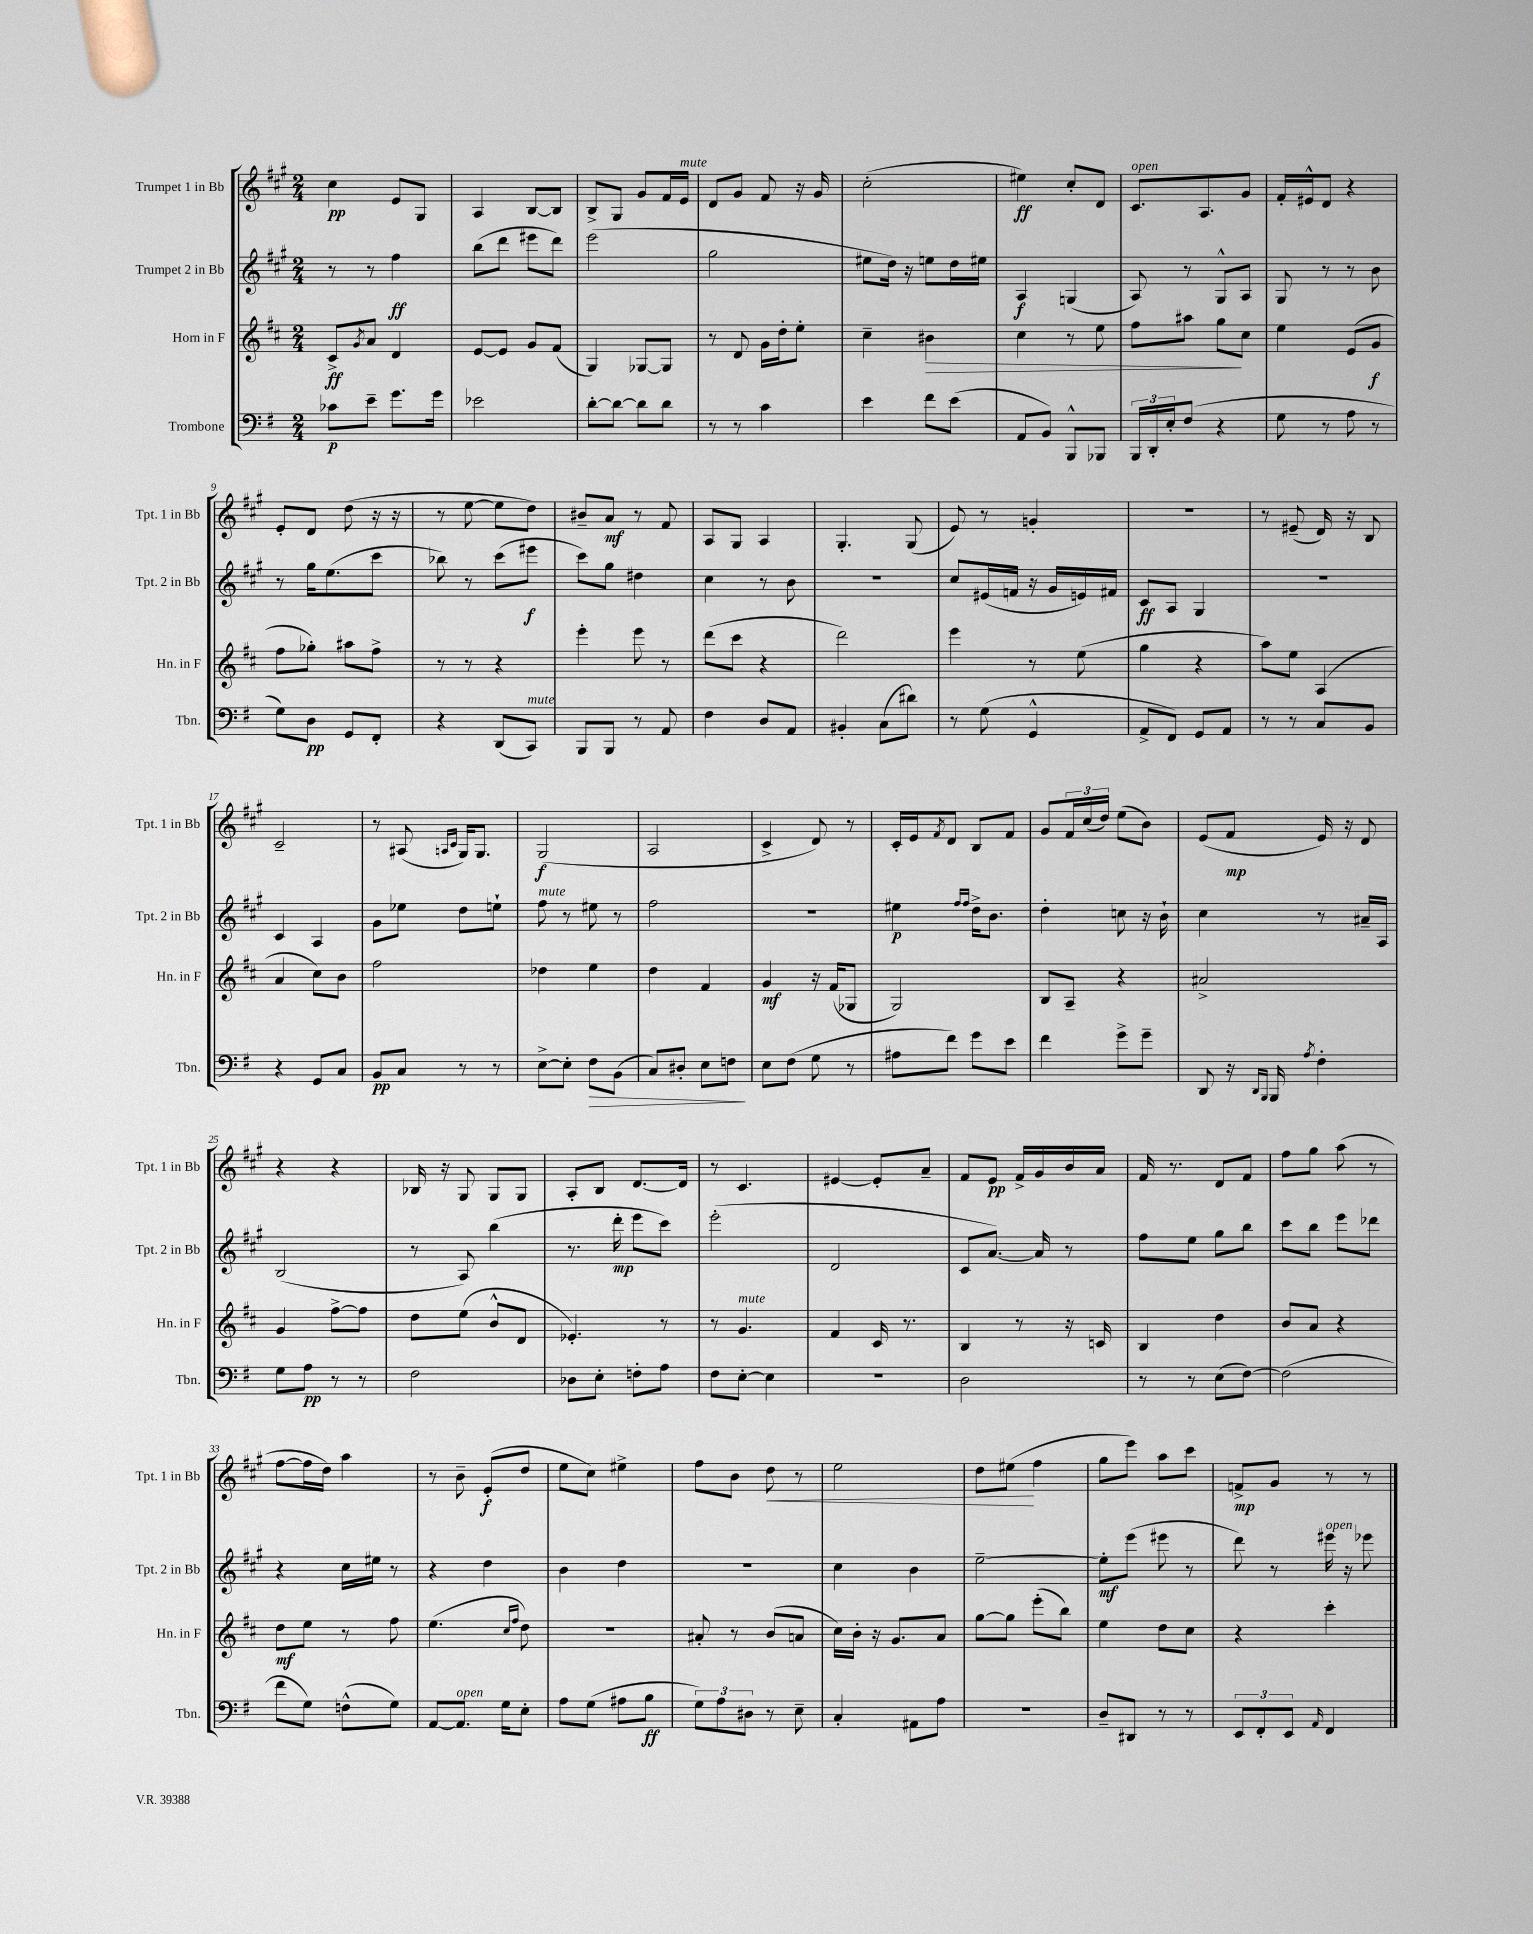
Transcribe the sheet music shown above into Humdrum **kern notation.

**kern	**kern	**kern	**kern
*staff4	*staff3	*staff2	*staff1
*clefF4	*clefG2	*clefG2	*clefG2
*k[f#]	*k[f#c#]	*k[f#c#g#]	*k[f#c#g#]
*M2/4	*M2/4	*M2/4	*M2/4
8c-\L	8c#^/L	8r	4cc#\
.	8qg/	.	.
8e~\J	8a/J	8r	.
8.g\L	4d/	4ff#\	8e/L
.	.	.	8G#/J
16g\Jk	.	.	.
=	=	=	=
2e-\	[8e/L	(8bb\L	4A/
.	8e/]J	8ddd\J	.
.	8g/L	8eee#\L	[8B/L
.	(8f#/J	8ddd\J)	8B/]J
=	=	=	=
[8d'\L	4G/)	(2eee\	8B^/L
8d\_J	.	.	8G#/J
8d\]L	[8G-/L	.	8g#/L
8d\J	8G-/]J	.	16f#/L
.	.	.	16e/JJ
=	=	=	=
8r	8r	2gg#\	8d/L
8r	8d/	.	8g#/J
4c\	16g\LL	.	8f#/
.	16dd'\J	.	.
.	8ee'\J	.	16r
.	.	.	16g#/
=	=	=	=
4e\	4cc#~\	8ee#\L	(2cc#'\
.	.	16dd\Jk)	.
.	.	16r	.
8f#\L	4b#\	8ee\L	.
(8e\J	.	16dd\L	.
.	.	16ee#\JJ	.
=	=	=	=
8AA/L	4cc#\	4A/	4ee#\)
8BB/J)	.	.	.
8BBB^^/L	8r	(4G/	8cc#'/L
8BBB-/J	8ee\	.	8d/J
=	=	=	=
24BBB/LL	8ff#\L	8A/)	8.c#/L
24DD'/	.	.	.
24E'/J	.	.	.
(8F#/J	8aa#\J	8r	.
.	.	.	8.A/
4r	8gg\L	8G#^^/L	.
.	8cc#\J	8A/J	8g#/J
=	=	=	=
8G\	4ee\	8G#/	16f#'/LL
.	.	.	16e#^^/J
8r	.	8r	8d/J
8A\	(8e/L	8r	4r
8r	8g/J	8b\	.
=	=	=	=
8G\L)	8ff#\L	8r	8e'/L
8D\J	8gg-'\J)	16gg#\LK	8d/J
.	.	(8.ee\	.
8GG/L	8aa#\L	.	(8dd\
8FF#'/J	8ff#^\J	8ccc#\J	16r
.	.	.	16r
=	=	=	=
4r	8r	8bb-\)	8r
.	8r	8r	[8ee\
(8DD/L	4r	(8ccc#\L	8ee\]L
8CC/J)	.	8eee#\J	8dd\J)
=	=	=	=
8BBB/L	4eee'\	8ccc#\L)	8b#~/L
8BBB/J	.	8gg#\J	8a/J
8r	8eee\	4dd#\	8r
8AA/	8r	.	8f#/
=	=	=	=
4F#\	(8ddd\L	4cc#\	8A/L
.	8ccc#\J	.	8G#/J
8D/L	4r	8r	4A/
8AA/J	.	8b\	.
=	=	=	=
4BB#'/	2ddd\)	2r	4.G#'/
(8C\L	.	.	.
8d#\J)	.	.	(8G#/
=	=	=	=
8r	4eee\	8cc#/L	8e/)
(8G\	.	(16e#/L	8r
.	.	16f/JJ	.
4GG^^/	8r	16r	4g'/
.	.	16g#/LL	.
.	(8ee\	16e/)	.
.	.	16f#/JJ	.
=	=	=	=
8AA^/L	4gg\	8c#/L	2r
8FF#/J)	.	8A/J	.
8GG/L	4r	4G#/	.
8AA/J	.	.	.
=	=	=	=
8r	8aa\L)	2r	8r
8r	8ee\J	.	(8e#~/
8C/L	(4A/	.	16d/)
.	.	.	16r
8BB/J	.	.	8B/
=	=	=	=
4r	4a/	4c#/	2c#~/
8GG/L	8cc#\L)	4A/	.
8C/J	8b\J	.	.
=	=	=	=
8BB/L	2ff#\	8g#\L	8r
8C/J	.	8ee-\J	(8A#/
.	.	.	16qqA/LL
.	.	.	16qqc#/JJ
8r	.	8dd\L	16G#/LK)
.	.	.	8.G#/J
8r	.	8ee`\J	.
=	=	=	=
[8E^\L	4dd-\	8ff#\	(2G#/
8E'\]J	.	8r	.
8F#\L	4ee\	8ee#\	.
(8BB\J	.	8r	.
=	=	=	=
8C/L)	4dd\	2ff#\	2A/
8D#'/J	.	.	.
8E\L	4f#/	.	.
8F\J	.	.	.
=	=	=	=
8E\L	4g/	2r	4c#^/
(8F#\J	.	.	.
8G\	16r	.	8d/)
.	(16f#/LK	.	.
8r	8G-/J	.	8r
=	=	=	=
8A#\L	2G/)	4ee#\	16c#'/LL
.	.	.	16e/J
.	.	.	8qf#/
8f#\J)	.	.	8d/J
.	.	16qqff#/LL	.
.	.	16qqff#/JJ	.
8g\L	.	16dd^\LK	8B/L
.	.	8.b\J	.
8e\J	.	.	8f#/J
=	=	=	=
4f#\	8B/L	4dd'\	8g#/L
.	8A~/J	.	24f#/L
.	.	.	(24cc#/
.	.	.	24dd/JJ)
8g^\L	4r	8cc\	(8ee\L
8g~\J	.	16r	8b\J)
.	.	16b`\	.
=	=	=	=
8DD/	2a#^/	4cc#\	(8e/L
16r	.	.	8f#/J
16qqDD/LL	.	.	.
16qqBBB/JJ	.	.	.
16BBB/	.	.	.
8qA/	.	.	.
4F#'\	.	8r	16e/)
.	.	.	16r
.	.	16a#~/LL	8d/
.	.	16A/JJ	.
=	=	=	=
8G\L	4g/	(2B/	4r
8A\J	.	.	.
8r	[8ff#^\L	.	4r
8r	8ff#\]J	.	.
=	=	=	=
2F#\	8dd\L	8r	16B-/
.	.	.	16r
.	(8ee\J	8A/)	8G#/
.	8b^^/L	(4bb\	8G#/L
.	8d/J	.	8G#/J
=	=	=	=
8D-\L	4.e-'/)	8.r	8A'/L
8E'\J	.	.	8B/J
.	.	16ddd'\	.
8F'\L	.	8eee\L	[8.d/L
8A\J	8r	8ccc#\J)	.
.	.	.	16d/]Jk
=	=	=	=
8F#\L	8r	(2eee'\	8r
[8E'\J	4.g/	.	4.c#/
4E\]	.	.	.
=	=	=	=
2r	4f#/	2d/	[4e#/
.	16c#/	.	8e#'/]L
.	8.r	.	.
.	.	.	8a~/J
=	=	=	=
2D\	4B/	8c#/L	8f#/L
.	.	[8.a/J)	8e/J
.	8r	.	16f#^/LL
.	.	16a/]	16g#/
.	16r	8r	16b/
.	16c/	.	16a/JJ
=	=	=	=
8r	4B/	8ff#\L	16f#/
.	.	.	8.r
8r	.	8ee\J	.
(8E\L	4dd\	8gg#\L	8d/L
[8F#\J)	.	8bb\J	8f#/J
=	=	=	=
(2F#\]	8b/L	8ccc#\L	8ff#\L
.	8a/J	8bb\J	8gg#\J
.	4r	8eee\L	(8aa\
.	.	8ddd-\J	8r
=	=	=	=
8f#\L	8dd\L	4r	[8ff#\L
8G\J)	8ee\J	.	16ff#\]L
.	.	.	16dd\JJ)
(8F^^\L	8r	16cc#\LL	4aa\
.	.	16ee#\JJ	.
8G\J)	8ff#\	8r	.
=	=	=	=
[8AA/L	(4.ee\	4r	8r
8.AA/]J	.	.	8b~\
.	.	4dd\	(8e'/L
16G\LK	.	.	.
.	16qqcc#/LL	.	.
.	16qqff#/JJ	.	.
8E'\J	8dd\)	.	8dd/J
=	=	=	=
8A\L	2r	4b\	8ee\L
(8G\J	.	.	8cc#\J)
8A#\L	.	4dd\	4ee#^\
8B\J	.	.	.
=	=	=	=
12G\L)	8a#'/	2r	8ff#\L
12A\	.	.	.
.	8r	.	8b\J
12D#\J	.	.	.
8r	(8b/L	.	8dd\
8E~\	8a/J	.	8r
=	=	=	=
4C'/	16cc#\LL)	4cc#\	2ee\
.	16b'\JJ	.	.
.	16r	.	.
.	8.g/L	.	.
8AA#\L	.	4b\	.
8A\J	8a/J	.	.
=	=	=	=
2r	[8gg\L	[2ee~\	8dd\L
.	8gg\]J	.	(8ee#\J
.	(8eee'\L	.	4ff#\
.	8bb\J)	.	.
=	=	=	=
8D~/L	4ee\	8ee'\]L	8gg#\L
8DD#/J	.	(8eee\J	8eee\J)
8r	8dd\L	8eee#\	8aa\L
8r	8cc#\J	8r	8ccc#\J
=	=	=	=
12EE/L	4r	8ddd\)	8f^/L
12FF#'/	.	.	.
.	.	8r	8g#/J
12EE/J	.	.	.
16qqAA/	.	.	.
4FF#/	4ccc#'\	16eee#\	8r
.	.	16r	.
.	.	8eee-\	8r
==	==	==	==
*-	*-	*-	*-
